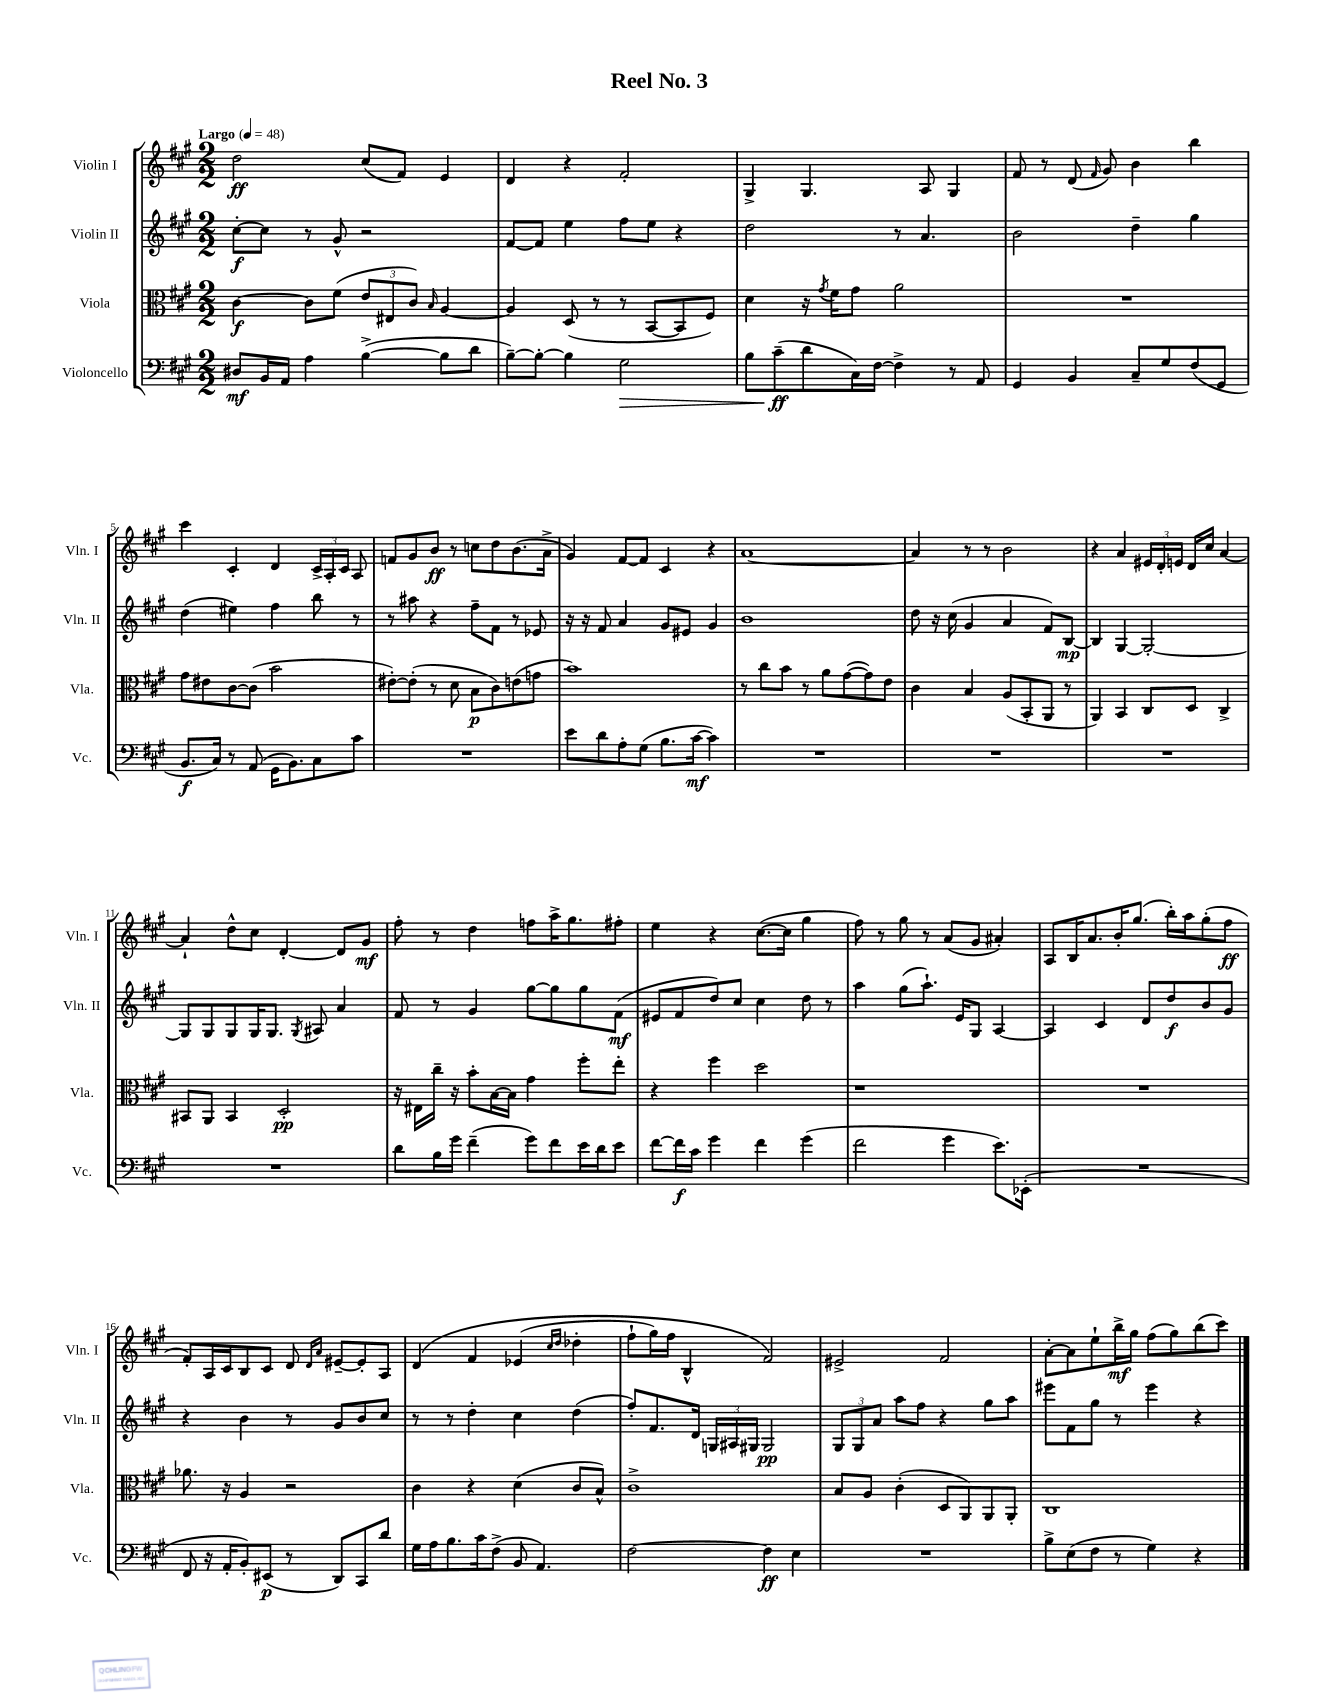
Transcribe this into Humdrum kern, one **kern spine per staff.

**kern	**kern	**kern	**kern
*staff4	*staff3	*staff2	*staff1
*clefF4	*clefC3	*clefG2	*clefG2
*k[f#c#g#]	*k[f#c#g#]	*k[f#c#g#]	*k[f#c#g#]
*M2/2	*M2/2	*M2/2	*M2/2
*MM48	*MM48	*MM48	*MM48
8D#	[4c#	[8cc#'	2dd
16BB	.	8cc#]	.
16AA	.	.	.
4A	8c#]	8r	.
.	(8f#	8g#^^	.
([4B^	12e	2r	(8cc#
.	12E#	.	.
.	.	.	8f#)
.	12c#)	.	.
.	16qqB	.	.
8B]	[4A	.	4e
8d	.	.	.
=	=	=	=
[8B~)	4A]	[8f#	4d
8B'_	.	8f#]	.
4B]	(8D	4ee	4r
.	8r	.	.
2G#	8r	8ff#	2f#'
.	[8BB	8ee	.
.	8BB]	4r	.
.	8F#)	.	.
=	=	=	=
8B	4d	2dd	4G#^
(8c#~	.	.	.
8d	16r	.	4.G#
.	8qg#	.	.
.	16f#	.	.
16C#)	8g#	.	.
[16F#	.	.	.
4F#^]	2a	8r	.
.	.	4.a	8A
8r	.	.	4G#
8AA	.	.	.
=	=	=	=
4GG#	1r	2b	8f#
.	.	.	8r
4BB	.	.	(8d
.	.	.	16qqf#
.	.	.	8g#)
8C#~	.	4dd~	4b
8G#	.	.	.
(8F#	.	4gg#	4bb
8GG#	.	.	.
=	=	=	=
8.BB	8g#	(4dd	4ccc#
.	8e#	.	.
16C#)	.	.	.
8r	[8c#	4ee#)	4c#'
(8AA	(8c#]	.	.
16GG#	2b	4ff#	4d
8.BB)	.	.	.
8C#	.	8bb	24c#^
.	.	.	24A'
.	.	.	24c#
8c#	.	8r	8A
=	=	=	=
1r	[8e#')	8r	8f
.	(8e#']	8aa#	8g#
.	8r	4r	8b
.	8d	.	8r
.	8B	8ff#~	8cc
.	8c#)	8f#	8dd
.	(8e	8r	(8.b
.	8g	8e-	.
.	.	.	16a^
=	=	=	=
8e	1b)	16r	4g#)
.	.	16r	.
8d	.	8f#	.
8A'	.	4a	[8f#
(8G#	.	.	8f#]
8.B	.	8g#	4c#
.	.	8e#	.
[16c#	.	.	.
4c#])	.	4g#	4r
=	=	=	=
1r	8r	1b	[1a
.	8cc#	.	.
.	8b	.	.
.	8r	.	.
.	8a	.	.
.	([8g#	.	.
.	8g#])	.	.
.	8e	.	.
=	=	=	=
1r	4c#	8dd	4a]
.	.	16r	.
.	.	(16cc#	.
.	4B	4g#	8r
.	.	.	8r
.	(8A	4a	2b
.	8BB'	.	.
.	8AA	8f#)	.
.	8r	[8B	.
=	=	=	=
1r	4AA)	4B]	4r
.	4BB	[4G#	4a
.	8C#	2G#'_	24e#
.	.	.	24d'
.	.	.	24e
.	8D	.	16d
.	.	.	16cc#
.	4C#^	.	[4a
=	=	=	=
1r	8BB#	8G#]	4a`]
.	8AA	8G#	.
.	4BB#	8G#	8dd^^
.	.	16G#	8cc#
.	.	8.G#	.
.	2D'	.	[4d'
.	.	8qG#	.
.	.	8A#	.
.	.	4a	8d]
.	.	.	8g#
=	=	=	=
8d	16r	8f#	8ff#'
.	16E#	.	.
16B	16cc#~	8r	8r
16g#	16r	.	.
(4f#~	8b'	4g#	4dd
.	[16B	.	.
.	16B]	.	.
8g#)	4g#	[8gg#	8ff
8f#	.	8gg#]	16aa^
.	.	.	8.gg#
16e	8ff#'	8gg#	.
16d	.	.	.
8e	8ee'	(8f#	8ff#'
=	=	=	=
[8f#	4r	8e#	4ee
16f#]	.	8f#	.
16c#	.	.	.
4g#	4ff#	8dd)	4r
.	.	8cc#	.
4f#	2dd	4cc#	([8.cc#
.	.	.	16cc#]
(4g#	.	8dd	4gg#
.	.	8r	.
=	=	=	=
2f#	1r	4aa	8ff#)
.	.	.	8r
.	.	(8gg#	8gg#
.	.	8.aa`)	8r
4g#	.	.	(8a
.	.	16e	.
.	.	8G#	8g#
8.e)	.	[4A	4a#')
(16EE-'	.	.	.
=	=	=	=
1r	1r	4A]	8A
.	.	.	16B
.	.	.	8.a
.	.	4c#	.
.	.	.	16b'
.	.	.	(8.gg#
.	.	8d	.
.	.	8dd	16bb')
.	.	.	16aa
.	.	8b	(8gg#'
.	.	8g#	8ff#
=	=	=	=
8FF#	8.a-	4r	8f#')
16r	.	.	16A
16AA'	16r	.	16c#
8BB')	4A	4b	8B
(8EE#	.	.	8c#
8r	2r	8r	8d
.	.	.	16qqd
.	.	.	16qqa
8DD)	.	8g#	[8e#~
8CC#	.	8b	8e#']
8d	.	8cc#	8A
=	=	=	=
16G#	4c#	8r	&(4d
16A	.	.	.
8.B	.	8r	.
.	4r	4dd'	4f#
16c#	.	.	.
(8F#^	.	.	.
8BB	(4d	4cc#	(4e-
4.AA)	.	.	.
.	.	.	16qqcc#
.	.	.	16qqdd
.	8c#	(4dd	4dd-'
.	8B^^)	.	.
=	=	=	=
[2F#	1c#^	8ff#')	8ff#`
.	.	8.f#	16gg#)
.	.	.	16ff#
.	.	.	4B^^
.	.	16d	.
.	.	24G	.
.	.	24A#	.
.	.	24G#	.
4F#]	.	2G#	2f#&)
4E	.	.	.
=	=	=	=
1r	8B	12G#	2e#^
.	.	12G#	.
.	8A	.	.
.	.	12a	.
.	(4c#'	8aa	.
.	.	8ff#	.
.	8D	4r	2f#
.	8AA)	.	.
.	8AA	8gg#	.
.	8AA'	8aa	.
=	=	=	=
8B^	1C#	8eee#	[8a'
(8E	.	8f#	8a]
8F#	.	8gg#	8ee`
8r	.	8r	16bb^
.	.	.	16gg#
4G#)	.	4eee#	(8ff#
.	.	.	8gg#)
4r	.	4r	(8bb
.	.	.	8ccc#)
==	==	==	==
*-	*-	*-	*-
